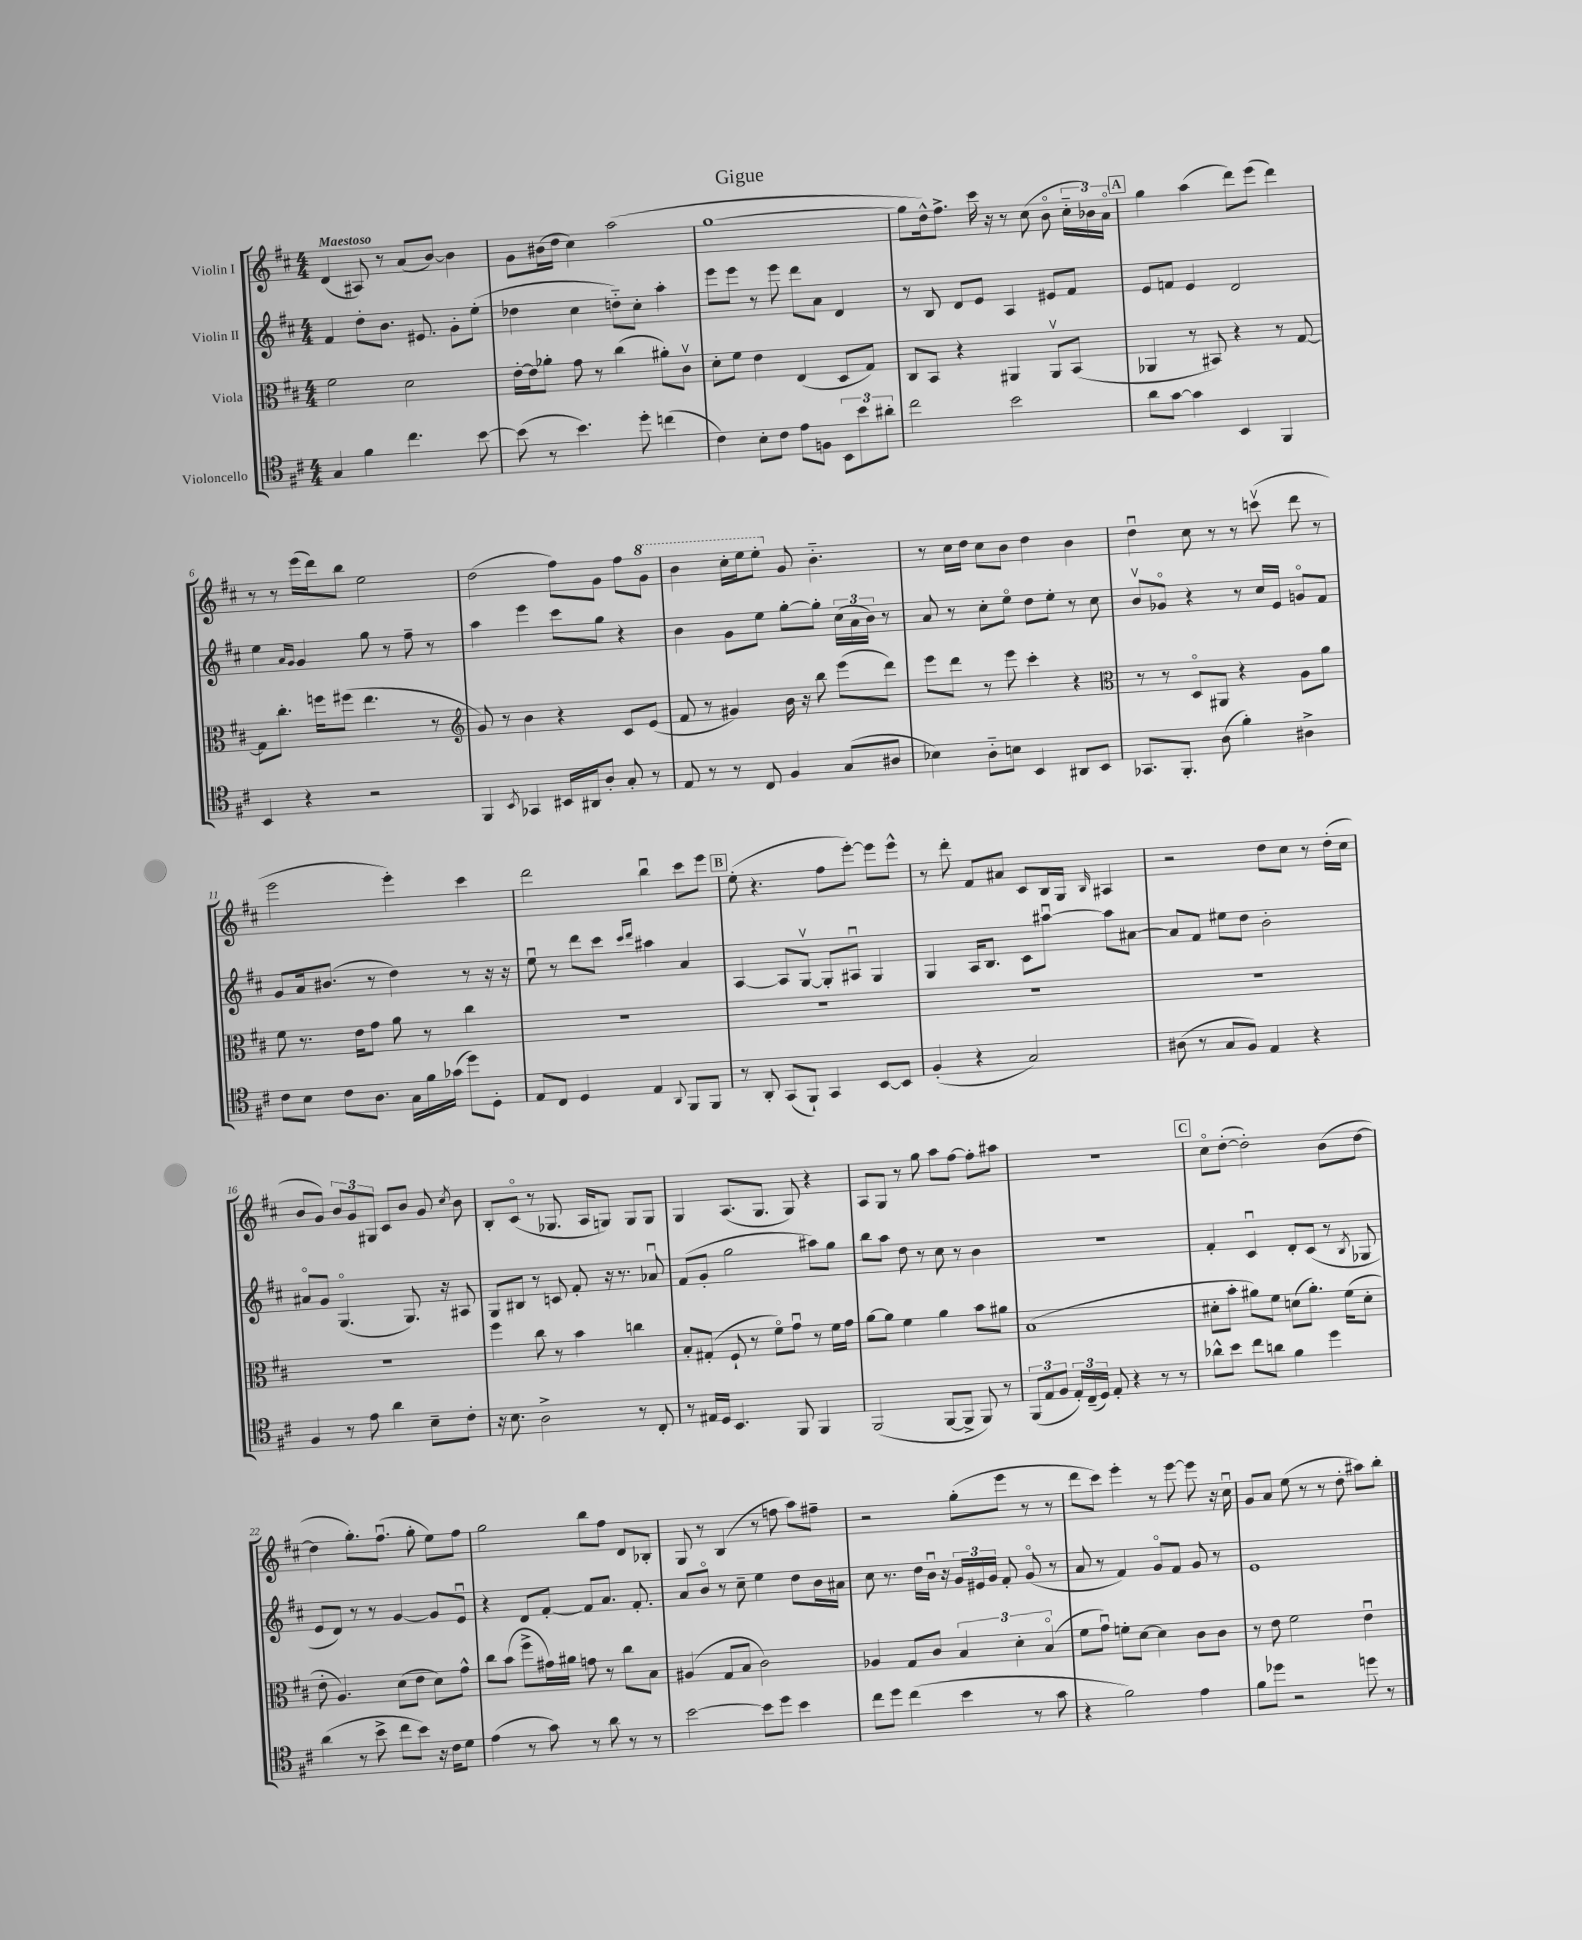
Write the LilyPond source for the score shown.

\header { title = "Gigue" }
<<
\new StaffGroup <<
\new Staff = "s0" \with { instrumentName = "Violin I" } {
    \clef treble \key d \major \numericTimeSignature \time 4/4 \tempo "Maestoso"
    \autoBeamOff d'4( ais8) r8 a'8[( b'8]~) b'4 |
    g'8[ bis'16( d''16] cis''4) a''2( |
    g''1~ |
    g''8[ d''16-^) fis''8.]-> cis'''16 r16 r8 cis''8( b'8\flageolet \tuplet 3/2 { cis''16[-_ bes'16) a'16]\flageolet } |
    \mark \markup { \box "A" } g''4 a''4( d'''8[) e'''8]( d'''4) |
    r8 r8 e'''16[( d'''16) b''8] e''2 |
    d''2( fis''8[) g'8] fis''8[ \ottava #1 g''8] |
    b''4 cis'''16[-. e'''16 e'''8]-. \ottava #0 g'8 b'4.-_ |
    r8 cis''16[ d''16] cis''8[ b'8] d''4 b'4 |
    d''4\downbow cis''8 r8 r8 c'''8\upbow( d'''8 r8 |
    e'''2 e'''4-.) cis'''4 |
    d'''2 b''4\downbow cis'''8[ e'''8] |
    \mark \markup { \box "B" } e''8-.( r4. fis''8[ e'''8]~-.) e'''8[ e'''8]-^ |
    r8 d'''8-. fis'8[ ais'8] cis'8[ b16 g16] \grace { b16 } ais4 |
    r2 d''8[ cis''8] r8 d''16[-.( cis''16] |
    b'8[ g'8]) \tuplet 3/2 { b'8[ g'8 gis8] } cis'8[ b'8] g'8 \acciaccatura { cis''8 } b'8 |
    b8[-. cis'8]\flageolet( r8 ges8. a16[ g8]) g8[ g8] |
    g4 a8.[( g8.] g8) r4 |
    a8[ g8] r8 g''8 a''8[ fis''8]~ fis''8[-. ais''8] |
    R1 |
    \mark \markup { \box "C" } cis''8[\flageolet d''8]~-.( d''2-.) b'8[( d''8]~ |
    d''4 g''8.[-.) fis''8.]\downbow( g''8-. e''8[) fis''8] |
    g''2 b''8[ fis''8] d'8[ bes8]-. |
    g8 r8 b4( r8 f''8 a''8[) fis''8]-- |
    r2 g''8[-.( e'''8] r8 r8 |
    d'''8[ cis'''8]) e'''4-. r8 e'''8~ e'''8 r16 cis''16\downbow |
    g'8[ a'8] e''8( r8 r8 d''8-. ais''8[) b''8]-. \bar "|." |
}
\new Staff = "s1" \with { instrumentName = "Violin II" } {
    \clef treble \key d \major \numericTimeSignature \time 4/4
    \autoBeamOff fis'4 d''8[-. b'8.] eis'8. g'8[-. e''8]-.( |
    des''4 cis''4 d''8[-_) cis''8]-. a''4-. |
    e'''8[ e'''8] r8 e'''8 d'''8[ a'8] d'4 |
    r8 b8 d'8[ e'8] a4 eis'8[ fis'8] |
    \mark \markup { \box "A" } e'8[ f'8] e'4 d'2 |
    e''4 \grace { a'16[ g'16] } g'4 g''8 r8 fis''8-- r8 |
    a''4 e'''4 cis'''8[ g''8] r4 |
    b'4 g'8[ e''8] g''8[~-. g''8]-. \tuplet 3/2 { cis''16[( a'16 b'16]) } r8 |
    a'8 r8 cis''8[-. e''8]\flageolet d''8[ e''8]-. r8 cis''8 |
    b'8[\upbow ges'8]\flageolet r4 r8 cis''16[ e'16] g'8[\flageolet fis'8] |
    g'8[ a'16 bis'8.]( r8 d''4) r8 r16 r16 |
    e''8\downbow r8 d'''8[ cis'''8] \grace { cis'''16[ d'''16] } ais''4 a'4 |
    \mark \markup { \box "B" } a4~ a8[ g8]~\upbow g8[-. ais8]\downbow g4 |
    g4 a16[ b8.] cis'8[ ais''8]~\downbow ais''8[ ais'8]~ |
    ais'8[ fis'8] eis''8[ d''8] b'2-. |
    ais'8[\flageolet g'8] g4.\flageolet( g8.) r16 ais8 |
    g8[ bis8] r8 c'8 fis'8-. r16 r8. aes'8\downbow |
    fis'8[( g'8]-. g''2 ais''8[) g''8] |
    b''8[ a''8] d''8 r8 cis''8 r8 b'4 |
    R1 |
    \mark \markup { \box "C" } fis'4-. cis'4\downbow d'8[-. cis'8]( r8 \acciaccatura { b8 } ges8 |
    e'8[ d'8]) r8 r8 g'4~ g'8[ e'8]\downbow |
    r4 d'8[ fis'8]~-. fis'8[ a'8.] fis'8.-. |
    a'8[ b'8]\flageolet r8 cis''8-- e''4 d''8[ b'16 ais'16] |
    cis''8 r8. d''16[ b'16]\downbow r16 \tuplet 3/2 { g'16[ eis'16 g'16] } fis'8-. g'8\flageolet( r8 |
    a'8 r8 fis'4) g'8[\flageolet fis'8] g'8 r8 |
    e'1 \bar "|." |
}
\new Staff = "s2" \with { instrumentName = "Viola" } {
    \clef alto \key d \major \numericTimeSignature \time 4/4
    \autoBeamOff fis'2 d'2 |
    e'16[~-. e'16 aes'8]-. g'8 r8 cis''4( ais'8[-.) cis'8]\upbow |
    d'8[-. fis'8] e'4 e4( d8[ g8]) |
    cis8[ b,8] r4 ais,4 ais,8[\upbow b,8]( |
    \mark \markup { \box "A" } aes,4 r8 bis,8) r4 r8 g8~ |
    g8[ cis''8.]-. f''16[ fis''8]( e''4. r8 |
    \clef treble g'8) r8 b'4 r4 cis'8[ e'8]( |
    fis'8 r8 gis'4) b'16 r16 b''8 e'''8[( d'''8]) |
    e'''8[ d'''8] r8 e'''8 cis'''4-. r4 |
    \clef alto r8 r8 d8[\flageolet ais,8] r4 a8[ a'8] |
    fis'8 r8. e'16[ g'8] a'8 r8 cis''4 |
    r1 |
    \mark \markup { \box "B" } R1 |
    R1 |
    R1 |
    R1 |
    fis''4 cis''8 r8 b'4 c''4 |
    b8[-. gis8]-.( fis8-! r8 fis'8[\flageolet) g'8]\downbow r8 fis'16[ g'16] |
    a'8[~ a'8] fis'4 a'4 b'8[ ais'8] |
    b1( |
    \mark \markup { \box "C" } dis'8[-. b'8]-. ais'8[) fis'8] d'8[( ais'8.]-.) fis'16[( d'8]-. |
    e'8-. a4.) d'8[( e'8] d'8[) g'8]-^ |
    cis''8[ b'8]( fis''8[-> gis'16) ais'16] g'8 r8 cis''8[ b8] |
    ais4( g8[ b8] cis'2) |
    aes4 g8[ cis'8] \tuplet 3/2 { b4 d'4-. b4\flageolet( } |
    fis'8[ g'8]\downbow) f'8[-. d'8]~ d'4 cis'8[ cis'8] |
    r8 e'8 fis'2 e'4\downbow \bar "|." |
}
\new Staff = "s3" \with { instrumentName = "Violoncello" } {
    \clef tenor \key d \major \numericTimeSignature \time 4/4
    \autoBeamOff g4 fis'4 cis''4. b'8~ |
    b'8( r8 b'4.) d''8-. c''4( |
    cis'4) b8[-. cis'8] e'8[ f8] \tuplet 3/2 { b,8[ b'8 ais'8]-. } |
    cis''2 b'2 |
    \mark \markup { \box "A" } a'8[ g'8]~ g'4 b,4 fis,4 |
    b,4 r4 r2 |
    fis,4 \acciaccatura { b,8 } ges,4 bis,16[ ais,16 a8]-. g8-. r8 |
    e8 r8 r8 cis8 fis4 g8[( ais8] |
    bes4) a8[-_ b8] b,4 ais,8[ b,8] |
    ges,8.[ fis,8.]-. a8( fis'4-.) ais4-> |
    cis'8[ b8] cis'8[ a8.] g16[ fis'16 ges'16]( d''8[) d8]-. |
    e8[ cis8] d4 e4 \appoggiatura { a,8 } fis,8[ fis,8] |
    \mark \markup { \box "B" } r8 a,8-. g,8[( fis,8]-!) g,4 b,8[~ b,8] |
    fis4-.( r4 g2) |
    ais8( r8 g8[ fis8]) e4 r4 |
    fis4 r8 e'8 a'4 b8[-- cis'8]-. |
    r16 b8. a2-> r8 cis8-. |
    r8 eis16[ d16] b,4. fis,8 fis,4 |
    fis,2( fis,8[~ fis,8]-> fis,8) r8 |
    \tuplet 3/2 { fis,8[( e8 fis8] } \tuplet 3/2 { e16[-.) cis16--( d16]) } e8-. r4 r8 r8 |
    \mark \markup { \box "C" } aes'8[-^ b'8] cis''8[ a'8] fis'4 d''4 |
    a'4( r8 b'8-> cis''8[ b'8]) r16 cis'16[ d'8] |
    e'4( r8 g'8) r8 a'8 r8 r8 |
    b'2~ b'8[ d''8] b'4 |
    cis''8[ d''8] cis''4( b'4 r8 g'8 |
    r4 fis'2) e'4 |
    fis'8[ des''8] r2 d''8 r8 \bar "|." |
}
>>
>>
